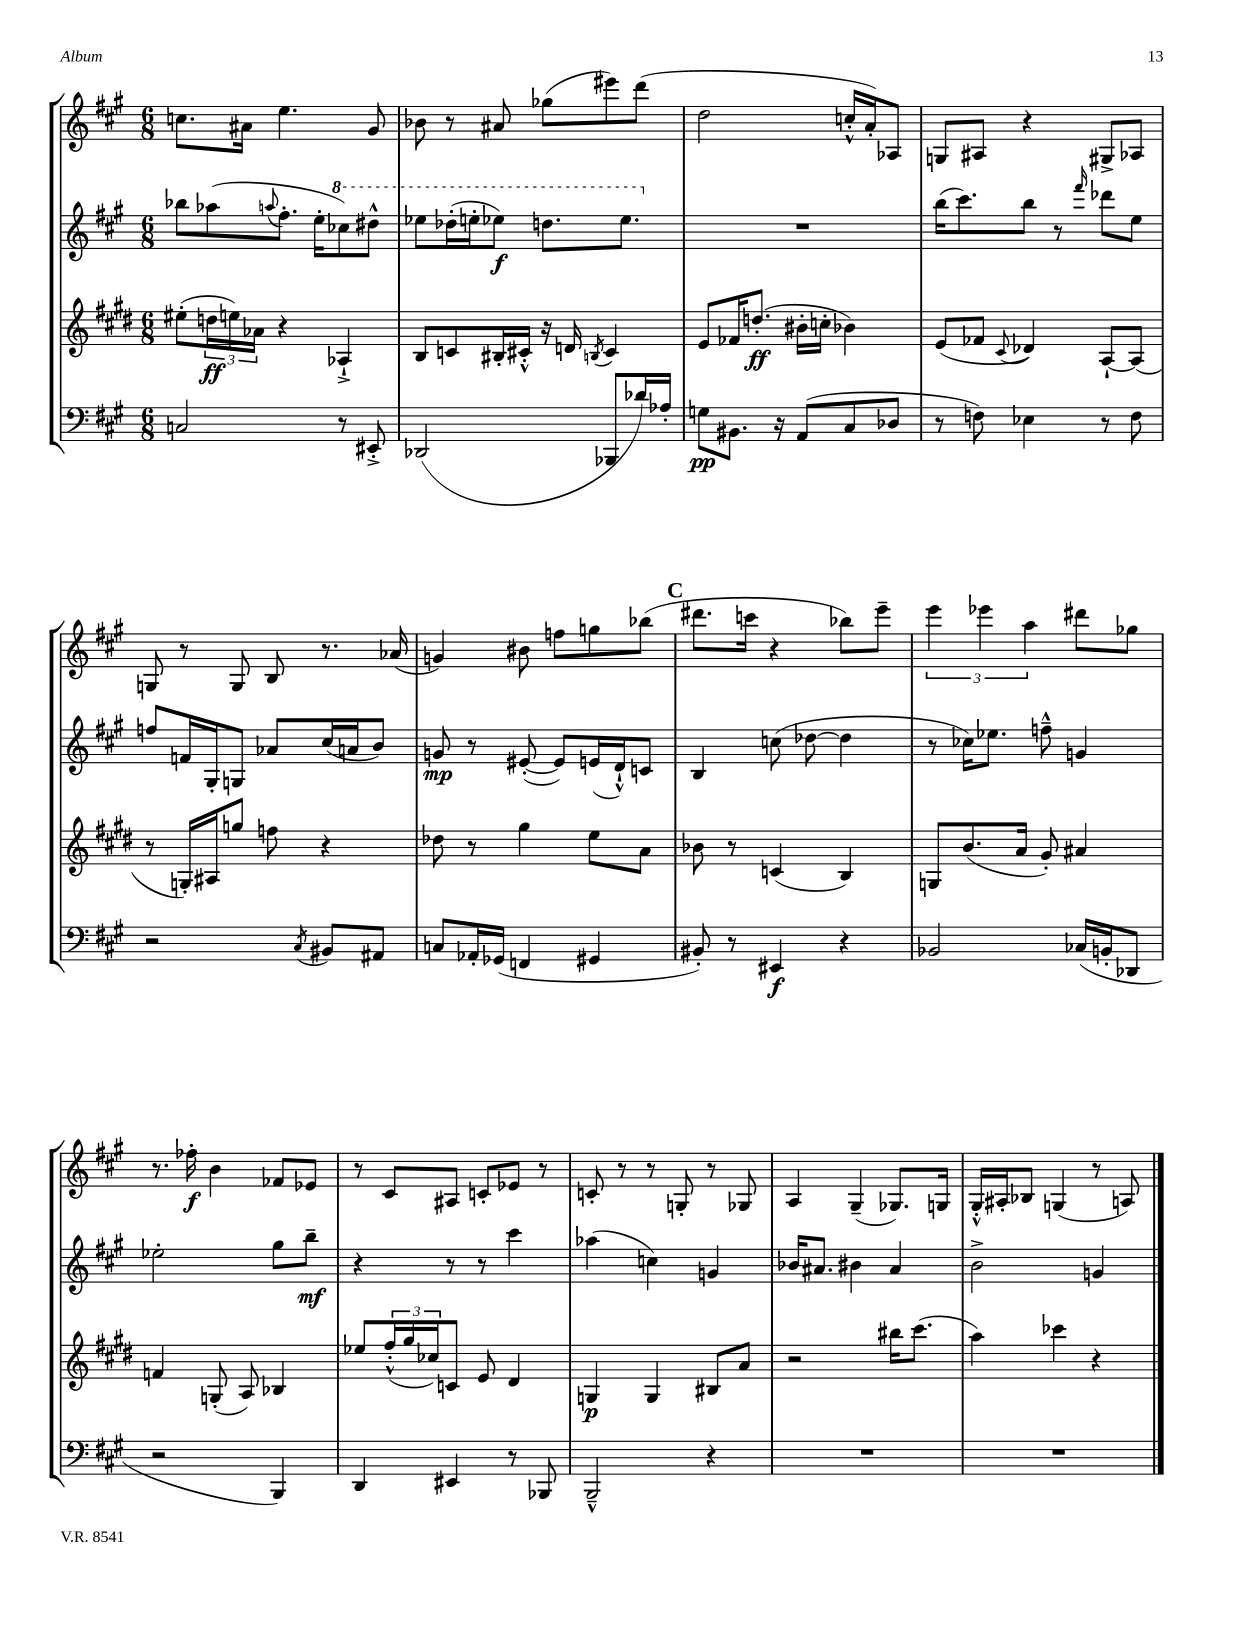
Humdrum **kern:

**kern	**dynam	**kern	**dynam	**kern	**dynam	**kern	**dynam
*part4	*part4	*part3	*part3	*part2	*part2	*part1	*part1
*staff4	*staff4	*staff3	*staff3	*staff2	*staff2	*staff1	*staff1
*clefF4	*	*clefG2	*	*clefG2	*	*clefG2	*
*k[f#c#g#]	*	*k[f#c#g#d#]	*	*k[f#c#g#]	*	*k[f#c#g#]	*
*M6/8	*	*M6/8	*	*M6/8	*	*M6/8	*
=15	=15	=15	=15	=15	=15	=15	=15
2Cn/	.	(8ee#X'\L	.	8bb-X\L	.	8.ccn\L	.
.	.	24ddn\L	ff	(8aa-X\	.	.	.
.	.	24een\)	.	.	.	.	.
.	.	.	.	.	.	16a#X\Jk	.
.	.	24a-X\JJ	.	.	.	.	.
.	.	.	.	8qqaan/	.	.	.
.	.	4r	.	8.ff#'\J	.	4.ee\	.
.	.	.	.	16ee'\KL	.	.	.
*	*	*	*	*8va	*	*	*
8r	.	4A-X`^/	.	8ccc-X\)	.	.	.
8EE#X'^/	.	.	.	8ddd#X^^\J	.	8g#/	.
=16	=16	=16	=16	=16	=16	=16	=16
(2DD-X/	.	8B/L	.	8eee-X\L	.	8b-X\	.
.	.	8cn/	.	(16ddd-X'\L	.	8r	.
.	.	.	.	16eeen'\J	.	.	.
.	.	16B#X'/L	.	8eee-X\J)	f	8a#X/	.
.	.	16c#X'^^/JJ	.	.	.	.	.
.	.	16r	.	8.dddn\L	.	(8gg-X\L	.
.	.	16dn/	.	.	.	.	.
.	.	8qBn/	.	.	.	.	.
8BBB-X/L	.	4c#/	.	.	.	8eee#X\)	.
.	.	.	.	8.eee-\J	.	.	.
16d-X/L)	.	.	.	.	.	(8ddd\J	.
16A-X'/JJ	.	.	.	.	.	.	.
=17	=17	=17	=17	=17	=17	=17	=17
*	*	*	*	*X8va	*	*	*
8Gn\L	pp	8e/L	.	2.r	.	2dd\	.
8.BB#X\J	.	16f-X/K	.	.	.	.	.
.	.	(8.ddn'/J	ff	.	.	.	.
16r	.	.	.	.	.	.	.
(8AA/L	.	16b#X'\LL	.	.	.	.	.
.	.	16ccn'\JJ	.	.	.	.	.
8C#/	.	4b-X\)	.	.	.	16ccn'^^/LL	.
.	.	.	.	.	.	16a'/J)	.
8D-X/J	.	.	.	.	.	8A-X/J	.
=18	=18	=18	=18	=18	=18	=18	=18
8r	.	(8e/L	.	(16bb\KL	.	8Gn/L	.
.	.	.	.	8.ccc#\)	.	.	.
8Fn\)	.	8f-X/J	.	.	.	8A#X/J	.
.	.	8qqc#/	.	.	.	.	.
4E-X\	.	4d-X/)	.	8bb\J	.	4r	.
.	.	.	.	8r	.	.	.
.	.	.	.	16qqfff#/	.	.	.
8r	.	[8A`/L	.	8ddd-X\L	.	8G#X^/L	.
8F\	.	(8A/J]	.	8ee\J	.	8A-X/J	.
!!LO:LB:g=z
=19	=19	=19	=19	=19	=19	=19	=19
2r	.	8r	.	8ffn/L	.	8Gn/	.
.	.	16Gn'/LL)	.	16fn/L	.	8r	.
.	.	16A#X/J	.	16G#'/J	.	.	.
.	.	8ggn/J	.	8Gn/J	.	8G/	.
.	.	8ffn\	.	8a-X/L	.	8B/	.
8qC#/	.	.	.	.	.	.	.
8BB#X/L	.	4r	.	(16cc#/L	.	8.r	.
.	.	.	.	16an/J	.	.	.
8AA#X/J	.	.	.	8b/J)	.	.	.
.	.	.	.	.	.	(16a-X/	.
=20	=20	=20	=20	=20	=20	=20	=20
8Cn/L	.	8dd-X\	.	8gn/	mp	4gn/)	.
16AA-X'/L	.	8r	.	8r	.	.	.
(16GG-X/JJ	.	.	.	.	.	.	.
4FFn/	.	4gg#\	.	([8e#X'/	.	8b#X\	.
.	.	.	.	8e#/L])	.	8ffn\L	.
4GG#X/	.	8ee\L	.	(16en/L	.	8ggn\	.
.	.	.	.	16d`^^/J)	.	.	.
.	.	8a\J	.	8cn/J	.	(8bb-X\J	.
!!LO:REH:place=s1:t=C
=21	=21	=21	=21	=21	=21	=21	=21
8BB#X'/)	.	8b-X\	.	4B/	.	8.ddd#X\L	.
8r	.	8r	.	.	.	.	.
.	.	.	.	.	.	16cccn\Jk	.
4EE#X/	f	(4cn/	.	(8ccn\	.	4r	.
.	.	.	.	[8dd-X\	.	.	.
4r	.	4B/)	.	4dd-\]	.	8bb-X\L)	.
.	.	.	.	.	.	8eee~\J	.
=22	=22	=22	=22	=22	=22	=22	=22
2BB-X/	.	8Gn/L	.	8r	.	6eee\	.
.	.	(8.b/	.	16cc-X\KL)	.	.	.
.	.	.	.	.	.	6eee-X\	.
.	.	.	.	8.ee-X\J	.	.	.
.	.	16a/Jk	.	.	.	.	.
.	.	.	.	.	.	6aa\	.
.	.	8g#'/)	.	8ffn~^^\	.	.	.
(16C-X/LL	.	4a#X/	.	4gn/	.	8ddd#X\L	.
16BBn'/J	.	.	.	.	.	.	.
8DD-X/J	.	.	.	.	.	8gg-X\J	.
!!LO:LB:g=z
=23	=23	=23	=23	=23	=23	=23	=23
2r	.	4fn/	.	2ee-X'\	.	8.r	.
.	.	.	.	.	.	16ff-X'\	f
.	.	(8Gn'/	.	.	.	4b\	.
.	.	8A/)	.	.	.	.	.
4BBB/)	.	4B-X/	.	8gg#\L	.	8f-X/L	.
.	.	.	.	8bb~\J	mf	8e-X/J	.
=24	=24	=24	=24	=24	=24	=24	=24
4DD/	.	8ee-X/L	.	4r	.	8r	.
.	.	(24ff#'^^/L	.	.	.	8c#/L	.
.	.	24gg#/	.	.	.	.	.
.	.	24cc-X/J)	.	.	.	.	.
4EE#X/	.	8cn/J	.	8r	.	8A#X/J	.
.	.	8e/	.	8r	.	8cn'/L	.
8r	.	4d#/	.	4ccc#\	.	8e-X/J	.
8BBB-X/	.	.	.	.	.	8r	.
=25	=25	=25	=25	=25	=25	=25	=25
2BBB~^^/	.	4Gn/	p	(4aa-X\	.	8cn'/	.
.	.	.	.	.	.	8r	.
.	.	4G/	.	4ccn\)	.	8r	.
.	.	.	.	.	.	8Gn'/	.
4r	.	8B#X/L	.	4gn/	.	8r	.
.	.	8a/J	.	.	.	8G-X/	.
=26	=26	=26	=26	=26	=26	=26	=26
2.r	.	2r	.	16b-X/KL	.	4A/	.
.	.	.	.	8.a#X/J	.	.	.
.	.	.	.	4b#X\	.	(4G#~/	.
.	.	16bb#X\KL	.	4a#/	.	8.G-X/L)	.
.	.	(8.ccc#\J	.	.	.	.	.
.	.	.	.	.	.	16Gn/Jk	.
=27	=27	=27	=27	=27	=27	=27	=27
2.r	.	4aa\)	.	2b^\	.	16G#'^^/LL	.
.	.	.	.	.	.	16A#X'/J	.
.	.	.	.	.	.	8B-X/J	.
.	.	4ccc-X\	.	.	.	(4Gn/	.
.	.	4r	.	4gn/	.	8r	.
.	.	.	.	.	.	8An/)	.
==	==	==	==	==	==	==	==
*-	*-	*-	*-	*-	*-	*-	*-
